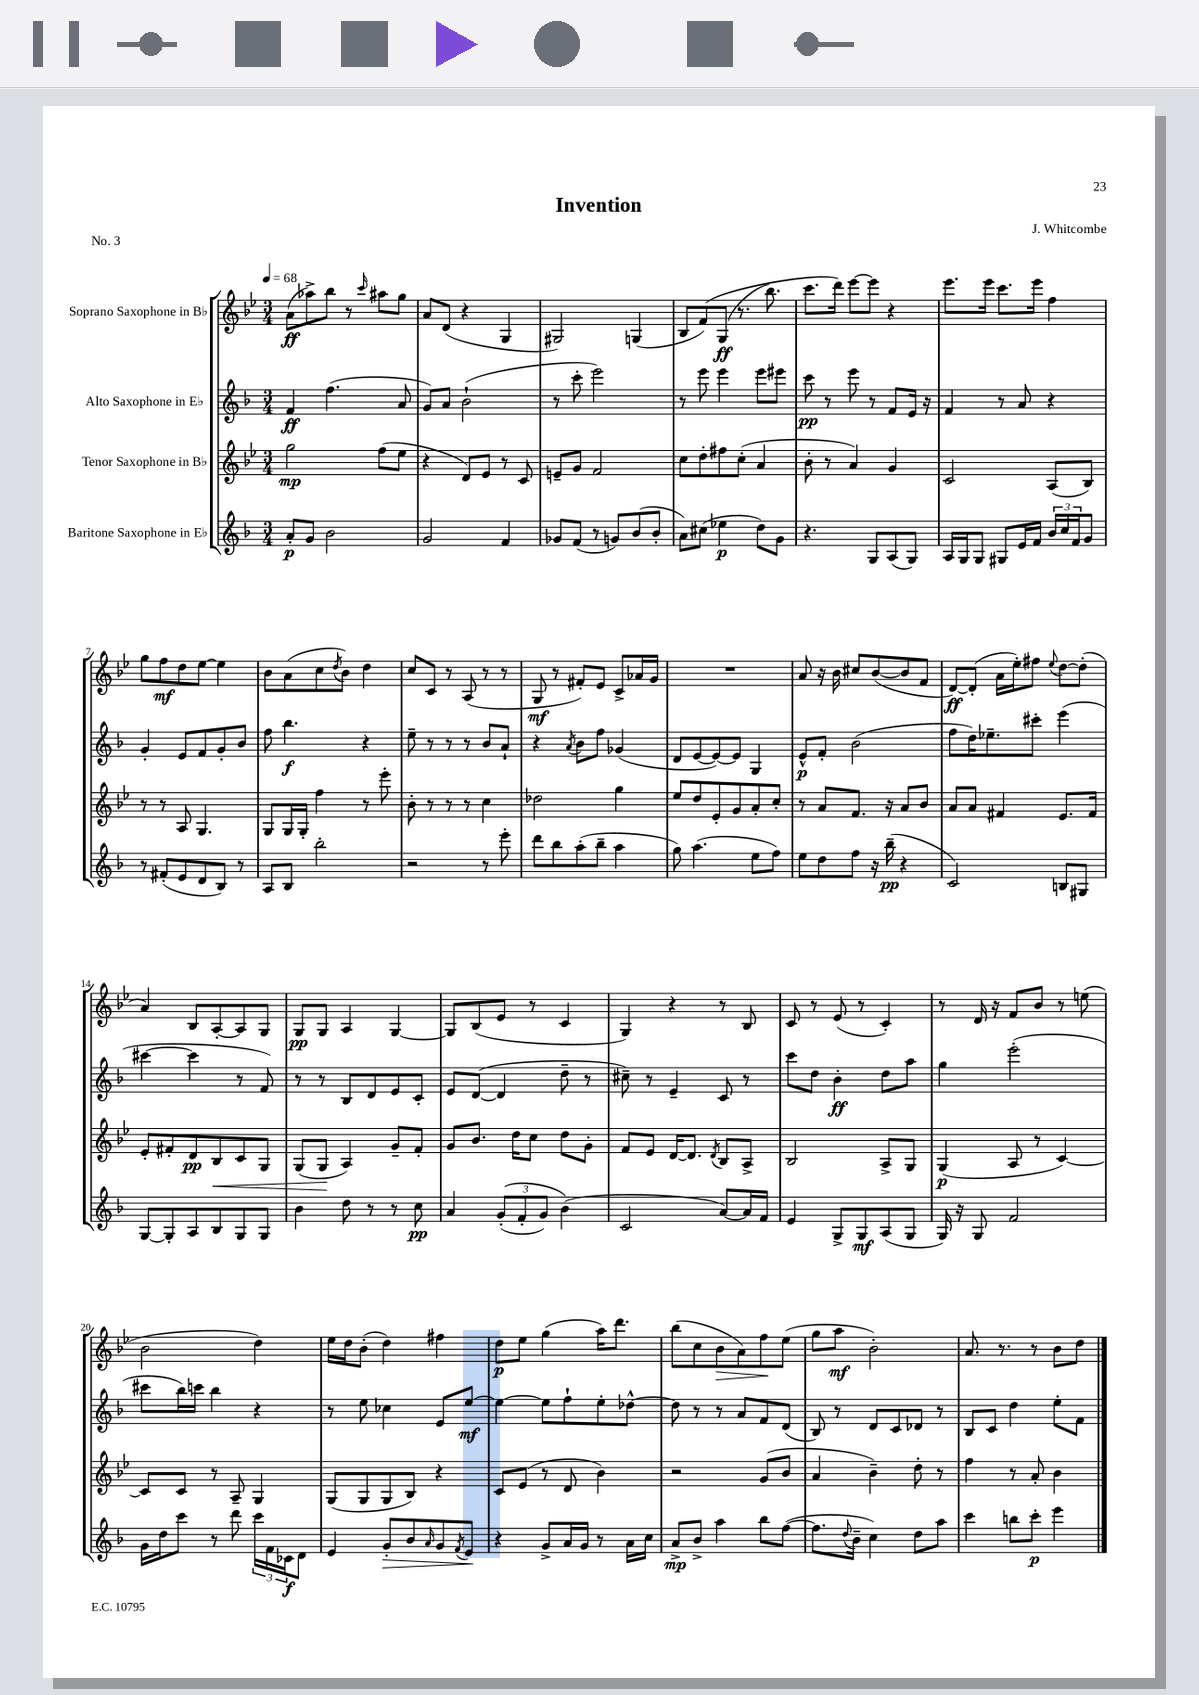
\header { title = "Invention" composer = "J. Whitcombe" piece = "No. 3" }
<<
\new StaffGroup <<
\new Staff = "s0" \with { instrumentName = "Soprano Saxophone in Bb" } {
    \clef treble \key bes \major \numericTimeSignature \time 3/4 \tempo 4 = 68
    a'8\ff( aes''8->) bes''8 r8 \grace { c'''16 } ais''8 g''8 |
    a'8 d'8( r4 g4 |
    gis2) g4( |
    bes8 f'8)\( g8\ff( r8. bes''8.) |
    c'''8. d'''16\) ees'''8~ ees'''8 r4 |
    ees'''8. ees'''16 c'''8. ees'''16 f''4 |
    g''8 f''8\mf d''8 ees''8~ ees''4 |
    bes'8 a'8( c''8 \acciaccatura { d''8 } bes'8) d''4 |
    c''8 c'8 r8 a8( r8 r8 |
    g8\mf r8 fis'8-.) ees'8 c'8-> aes'16 g'16 |
    R2. |
    a'8 r16 bes'16 cis''8 bes'8~( bes'8 f'8 |
    d'8~\ff) d'8-.( a'16 ees''16-.) fis''8 \appoggiatura { ees''8 } d''8~ d''8-.( |
    a'4) bes8 a8~-. a8 g8 |
    g8\pp g8 a4 g4~ |
    g8 bes8( ees'8 r8 c'4 |
    g4) r4 r8 bes8 |
    c'8 r8 ees'8( r8 c'4-.) |
    r8 d'16 r16 f'8 bes'8 r8 e''8( |
    bes'2 d''4) |
    ees''16 d''16 bes'8-.( d''4) fis''4 |
    d''8\p ees''8 g''4( a''16) d'''8. |
    bes''8( c''8 bes'8\> a'8) f''8\! ees''8( |
    g''8 a''8\mf bes'2-.) |
    a'8. r8. r8 bes'8 d''8 \bar "|." |
}
\new Staff = "s1" \with { instrumentName = "Alto Saxophone in Eb" } {
    \clef treble \key f \major \numericTimeSignature \time 3/4
    f'4\ff f''4.( a'8 |
    g'8) a'8 bes'2-!( |
    r8 c'''8-. e'''2) |
    r8 e'''8 e'''4 e'''8 eis'''8 |
    c'''8\pp r8 e'''8 r8 f'8 e'16 r16 |
    f'4 r8 a'8 r4 |
    g'4-. e'8 f'8 g'8-. bes'8 |
    f''8 bes''4.\f r4 |
    e''8-- r8 r8 r8 bes'8 a'8-! |
    r4 \acciaccatura { a'8 } bes'8 f''8 ges'4( |
    d'8 e'8~ e'8~) e'8 g4 |
    e'8-^\p f'8-. bes'2( |
    f''8 d''16) ees''8.-- cis'''8-. e'''4( |
    cis'''4~ cis'''4 r8 f'8) |
    r8 r8 bes8 d'8 e'8 c'8-. |
    e'8 d'8~( d'4 d''8-- r8 |
    cis''8--) r8 e'4-- c'8 r8 |
    c'''8 d''8 bes'4-.\ff d''8 a''8 |
    g''4 e'''2-.( |
    cis'''8 bes''16) c'''16 bes''4 r4 |
    r8 e''8 ces''4 e'8 e''8~\mf |
    e''4~ e''8 f''8-! e''8-. des''8~-^ |
    des''8 r8 r8 a'8 f'8 d'8( |
    bes8) r8 d'8 c'8 des'8 r8 |
    bes8 c'8 d''4 e''8-. f'8 \bar "|." |
}
\new Staff = "s2" \with { instrumentName = "Tenor Saxophone in Bb" } {
    \clef treble \key bes \major \numericTimeSignature \time 3/4
    g''2\mp f''8( ees''8 |
    r4 d'8) ees'8 r8 c'8 |
    e'8-- g'8 f'2 |
    c''8 d''8-. fis''8 c''8-.( a'4 |
    bes'8-. r8 a'4) g'4 |
    c'2 a8( bes8) |
    r8 r8 a8 g4. |
    g8 g16 g16-. f''4 r8 ees'''8-. |
    bes'8-. r8 r8 r8 c''4 |
    des''2 g''4 |
    ees''8 d''8 ees'8-. g'8 a'8-. c''8-. |
    r8 a'8 f'8. r16 a'8 bes'8 |
    a'8 a'8 fis'4 ees'8. fis'16 |
    ees'8-. fis'8-. d'8\pp bes8\< c'8 g8 |
    g8( g8\! a4) g'8-- f'8-. |
    g'8 bes'8. d''16 c''8 d''8 g'8-. |
    f'8 ees'8 d'16~ d'8. \acciaccatura { d'8 } bes8 a8-> |
    bes2 a8-> g8 |
    g4\p( a8 r8 c'4~) |
    c'8 c'8 r8 a8-- g4 |
    g8( g8 g8 bes8) r4 |
    c'8 ees'8( r8 d'8 bes'4) |
    r2 g'8( bes'8 |
    a'4 bes'4--) d''8-. r8 |
    f''4 r8 a'8-. bes'4 \bar "|." |
}
\new Staff = "s3" \with { instrumentName = "Baritone Saxophone in Eb" } {
    \clef treble \key f \major \numericTimeSignature \time 3/4
    a'8-.\p g'8 bes'2 |
    g'2 f'4 |
    ges'8 f'8( r8 g'8) bes'8( bes'8-. |
    a'8) cis''8( ees''4\p d''8) g'8 |
    r4. g8 a8( g8) |
    a16 g16 g8 gis8 e'16 f'16 \tuplet 3/2 { bes'16 c''16 f'16 } g'8 |
    r8 fis'8-.( e'8 d'8 bes8) r8 |
    a8 bes8 bes''2-. |
    r2 r8 e'''8-. |
    d'''8 bes''8 a''8-.( bes''8-- a''4 |
    g''8) a''4.( e''8 f''8) |
    e''8 d''8 f''8 r16 bes''16--\pp( r4 |
    c'2) b8 gis8 |
    g8~ g8-. a8 bes8 g8 g8 |
    bes'4 d''8 r8 r8 c''8\pp |
    a'4 \tuplet 3/2 { g'8-.(\( f'8-. g'8) } bes'4(\) |
    c'2 a'8~) a'16 f'16 |
    e'4 g8-> g8\mf a8( g8 |
    g16) r16 g8 f'2 |
    g'16 d''16 c'''8 r8 d'''8 \tuplet 3/2 { c'''16 f'16 ces'16\f } d'8 |
    e'4 g'8-.\> bes'8 \grace { a'16 } g'8 \acciaccatura { f'8 } e'8\! |
    r4 g'8-> a'16 g'16 r8 a'16 c''16 |
    a'8->\mp bes'8-> a''4 bes''8 f''8~( |
    f''8. \appoggiatura { d''8 } bes'16-- c''4) d''8 a''8 |
    c'''4 b''8 c'''8-.\p e'''4 \bar "|." |
}
>>
>>
